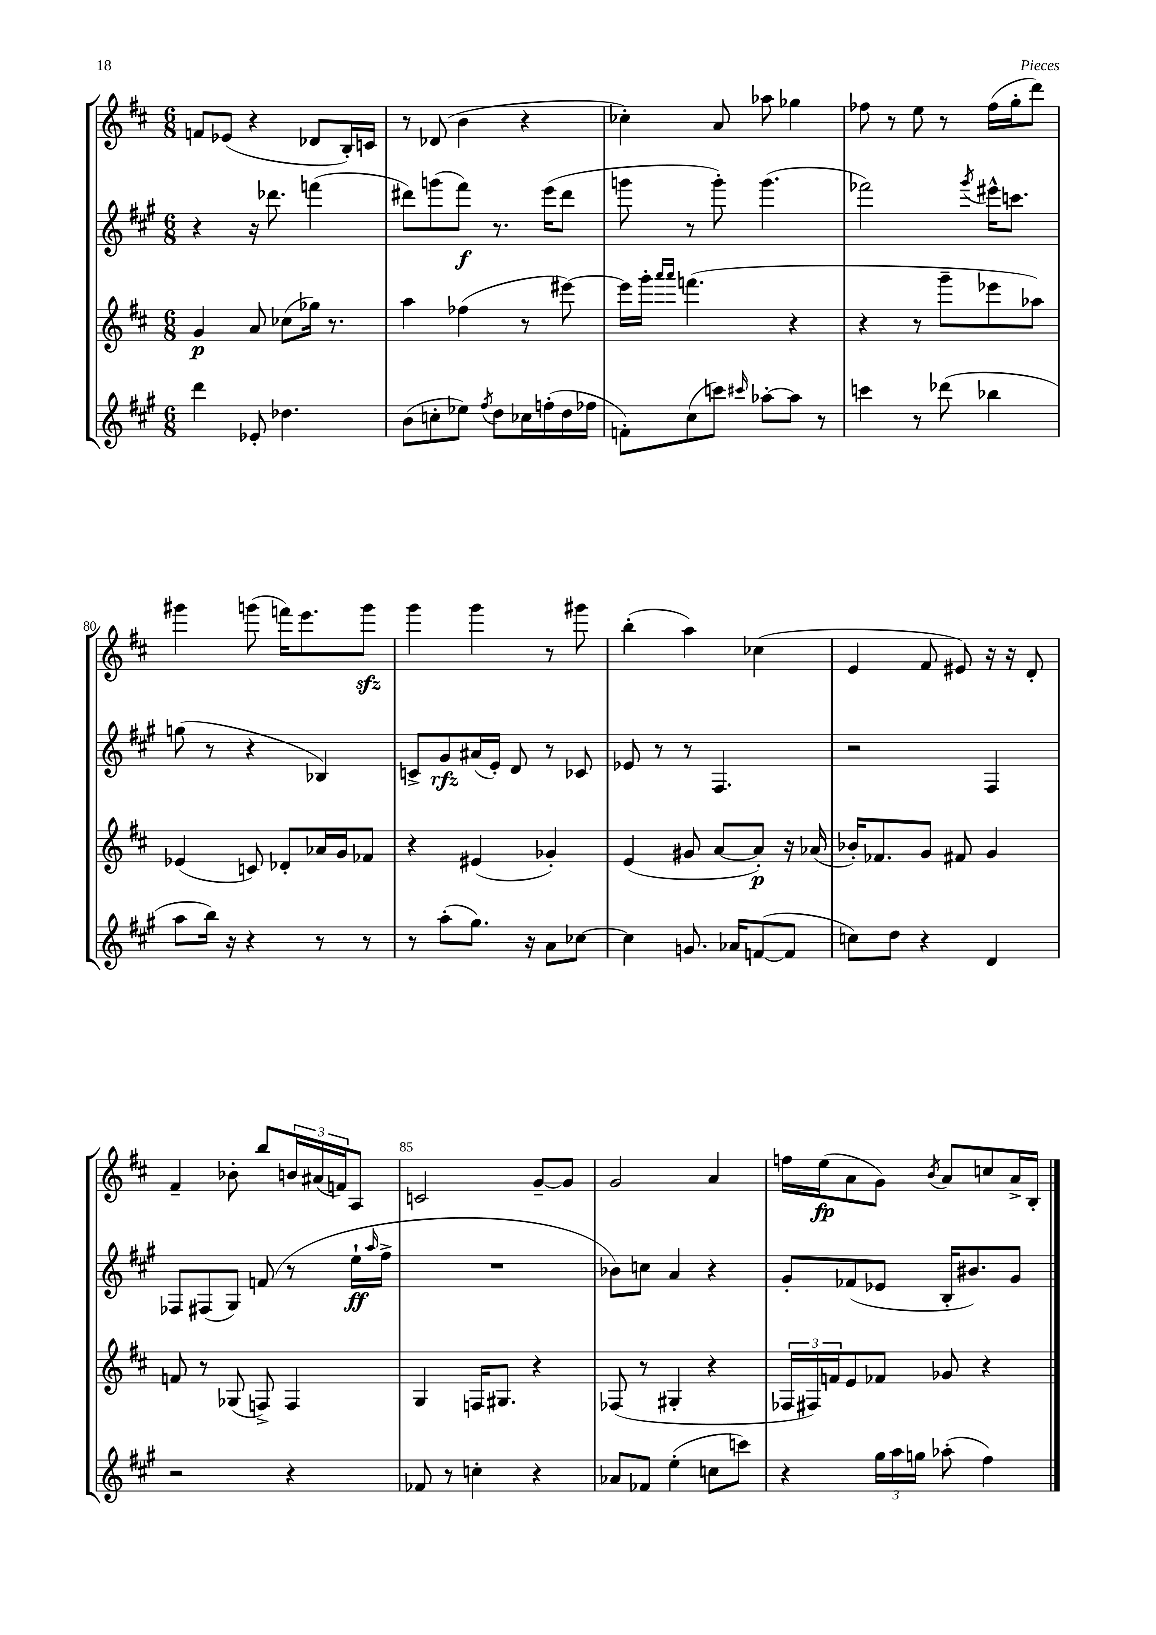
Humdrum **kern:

**kern	**kern	**dynam	**kern	**dynam	**kern	**dynam
*part4	*part3	*part3	*part2	*part2	*part1	*part1
*staff4	*staff3	*staff3	*staff2	*staff2	*staff1	*staff1
*clefG2	*clefG2	*	*clefG2	*	*clefG2	*
*k[f#c#g#]	*k[f#c#]	*	*k[f#c#g#]	*	*k[f#c#]	*
*M6/8	*M6/8	*	*M6/8	*	*M6/8	*
=76	=76	=76	=76	=76	=76	=76
4ddd\	4g/	p	4r	.	8fn/L	.
.	.	.	.	.	(8e-X/J	.
8e-X'/	8a/	.	16r	.	4r	.
.	.	.	8.ddd-X\	.	.	.
4.dd-X\	(8cc-X\L	.	.	.	.	.
.	16gg-X\Jk)	.	(4fffn\	.	8d-X/L	.
.	8.r	.	.	.	.	.
.	.	.	.	.	16B'/L)	.
.	.	.	.	.	16cn/JJ	.
=77	=77	=77	=77	=77	=77	=77
(8b\L	4aa\	.	8ddd#X\L)	.	8r	.
8ccn'\	.	.	(8gggn\	.	(8d-X/	.
8ee-X\J)	(4ff-X\	.	8fff#\J)	f	4b\	.
8qff#/	.	.	.	.	.	.
8dd\L	.	.	8.r	.	.	.
16cc-X\L	8r	.	.	.	4r	.
(16ffn'\	.	.	(16eee\KL	.	.	.
16dd\	[8eee#X\)	.	8ddd#\J	.	.	.
16ff-X\JJ	.	.	.	.	.	.
=78	=78	=78	=78	=78	=78	=78
8fn'\L)	16eee#\LL]	.	8gggn\	.	4cc-X'\)	.
.	16ggg'\JJ	.	.	.	.	.
.	16qqaaa/LL	.	.	.	.	.
.	16qqaaa/JJ	.	.	.	.	.
(8cc#\	(4.fffn\	.	8r	.	.	.
8cccn\J)	.	.	8ggg'\)	.	8a/	.
16qqccc#X/	.	.	.	.	.	.
[8aa-X'\L	.	.	(4.ggg\	.	8aa-X\	.
8aa-\J]	4r	.	.	.	4gg-X\	.
8r	.	.	.	.	.	.
=79	=79	=79	=79	=79	=79	=79
4cccn\	4r	.	2fff-X\)	.	8ff-X\	.
.	.	.	.	.	8r	.
8r	8r	.	.	.	8ee\	.
(8ddd-X\	8ggg~\L	.	.	.	8r	.
.	.	.	8qggg#/	.	.	.
4bb-X\	8eee-X\	.	16eee#X^^\KL	.	(16ff-\LL	.
.	.	.	8.cccn\J	.	16gg'\J	.
.	8aa-X\J)	.	.	.	8ddd\J)	.
!!LO:LB:g=z
=80	=80	=80	=80	=80	=80	=80
8aa\L	(4e-X/	.	(8ggn\	.	4ggg#X\	.
16bb\Jk)	.	.	8r	.	.	.
16r	.	.	.	.	.	.
4r	8cn/)	.	4r	.	(8gggn\	.
.	8d-X'/L	.	.	.	16fffn\KL)	.
.	.	.	.	.	8.eee\	.
8r	16a-X/L	.	4B-X/)	.	.	.
.	16g/J	.	.	.	.	.
8r	8f-X/J	.	.	.	8gggzz\J	.
=81	=81	=81	=81	=81	=81	=81
8r	4r	.	8cn^/L	.	4ggg\	.
(8aa'\L	.	.	8g#/	rfz	.	.
8.gg#\J)	(4e#X/	.	(16a#X/L	.	4ggg\	.
.	.	.	16e'/JJ)	.	.	.
.	.	.	8d/	.	.	.
16r	.	.	.	.	.	.
8a\L	4g-X'/)	.	8r	.	8r	.
[8cc-X\J	.	.	8c-X/	.	8ggg#X\	.
=82	=82	=82	=82	=82	=82	=82
4cc-\]	(4e/	.	8e-X/	.	(4bb'\	.
.	.	.	8r	.	.	.
8.gn/	8g#X/	.	8r	.	4aa\)	.
.	[8a/L	.	4.F#/	.	.	.
16a-X/KL	.	.	.	.	.	.
([8fn/	8a'/J])	p	.	.	(4cc-X\	.
8f/J]	16r	.	.	.	.	.
.	(16a-X/	.	.	.	.	.
=83	=83	=83	=83	=83	=83	=83
8ccn\L)	16b-X'/KL)	.	2r	.	4e/	.
.	8.f-X/	.	.	.	.	.
8dd\J	.	.	.	.	.	.
4r	8g/J	.	.	.	8f#/	.
.	8f#X/	.	.	.	8e#X/)	.
4d/	4g/	.	4F#/	.	16r	.
.	.	.	.	.	16r	.
.	.	.	.	.	8d'/	.
!!LO:LB:g=z
=84	=84	=84	=84	=84	=84	=84
2r	8fn/	.	8F-X/L	.	4f#~/	.
.	8r	.	(8F#X/	.	.	.
.	(8G-X/	.	8G#/J)	.	8b-X'\	.
.	8Fn^/)	.	(8fn/	.	8bb/L	.
4r	4F/	.	8r	.	24bn/L	.
.	.	.	.	.	(24a#X/	.
.	.	.	.	.	24fn/J)	.
.	.	.	16ee`\LL	ff	8A/J	.
.	.	.	16qqaa/	.	.	.
.	.	.	16ff#^\JJ	.	.	.
=85	=85	=85	=85	=85	=85	=85
8f-X/	4G/	.	2.r	.	2cn/	.
8r	.	.	.	.	.	.
4ccn'\	16Fn/KL	.	.	.	.	.
.	8.G#X/J	.	.	.	.	.
4r	4r	.	.	.	[8g~/L	.
.	.	.	.	.	8g/J]	.
=86	=86	=86	=86	=86	=86	=86
8a-X/L	(8F-X/	.	8b-X\L)	.	2g/	.
8f-X/J	8r	.	8ccn\J	.	.	.
(4ee'\	4G#X'/	.	4a/	.	.	.
8ccn\L	4r	.	4r	.	4a/	.
8cccn\J)	.	.	.	.	.	.
=87	=87	=87	=87	=87	=87	=87
4r	24F-X/LL	.	8g#'/L	.	16ffn\LL	.
.	24F#X/)	.	.	.	.	.
.	.	.	.	.	(16ee\J	fp
.	24fn/J	.	.	.	.	.
.	8e/	.	(8f-X/	.	8a\	.
24gg#\LL	8f-X/J	.	8e-X/J	.	8g\J)	.
24aa\	.	.	.	.	.	.
24ggn\JJ	.	.	.	.	.	.
.	.	.	.	.	8qb/	.
(8aa-X'\	8g-X/	.	16B'/KL	.	8a/L	.
.	.	.	8.b#X/)	.	.	.
4ff#\)	4r	.	.	.	8ccn/	.
.	.	.	8g#/J	.	16a^/L	.
.	.	.	.	.	16B'/JJ	.
==	==	==	==	==	==	==
*-	*-	*-	*-	*-	*-	*-
